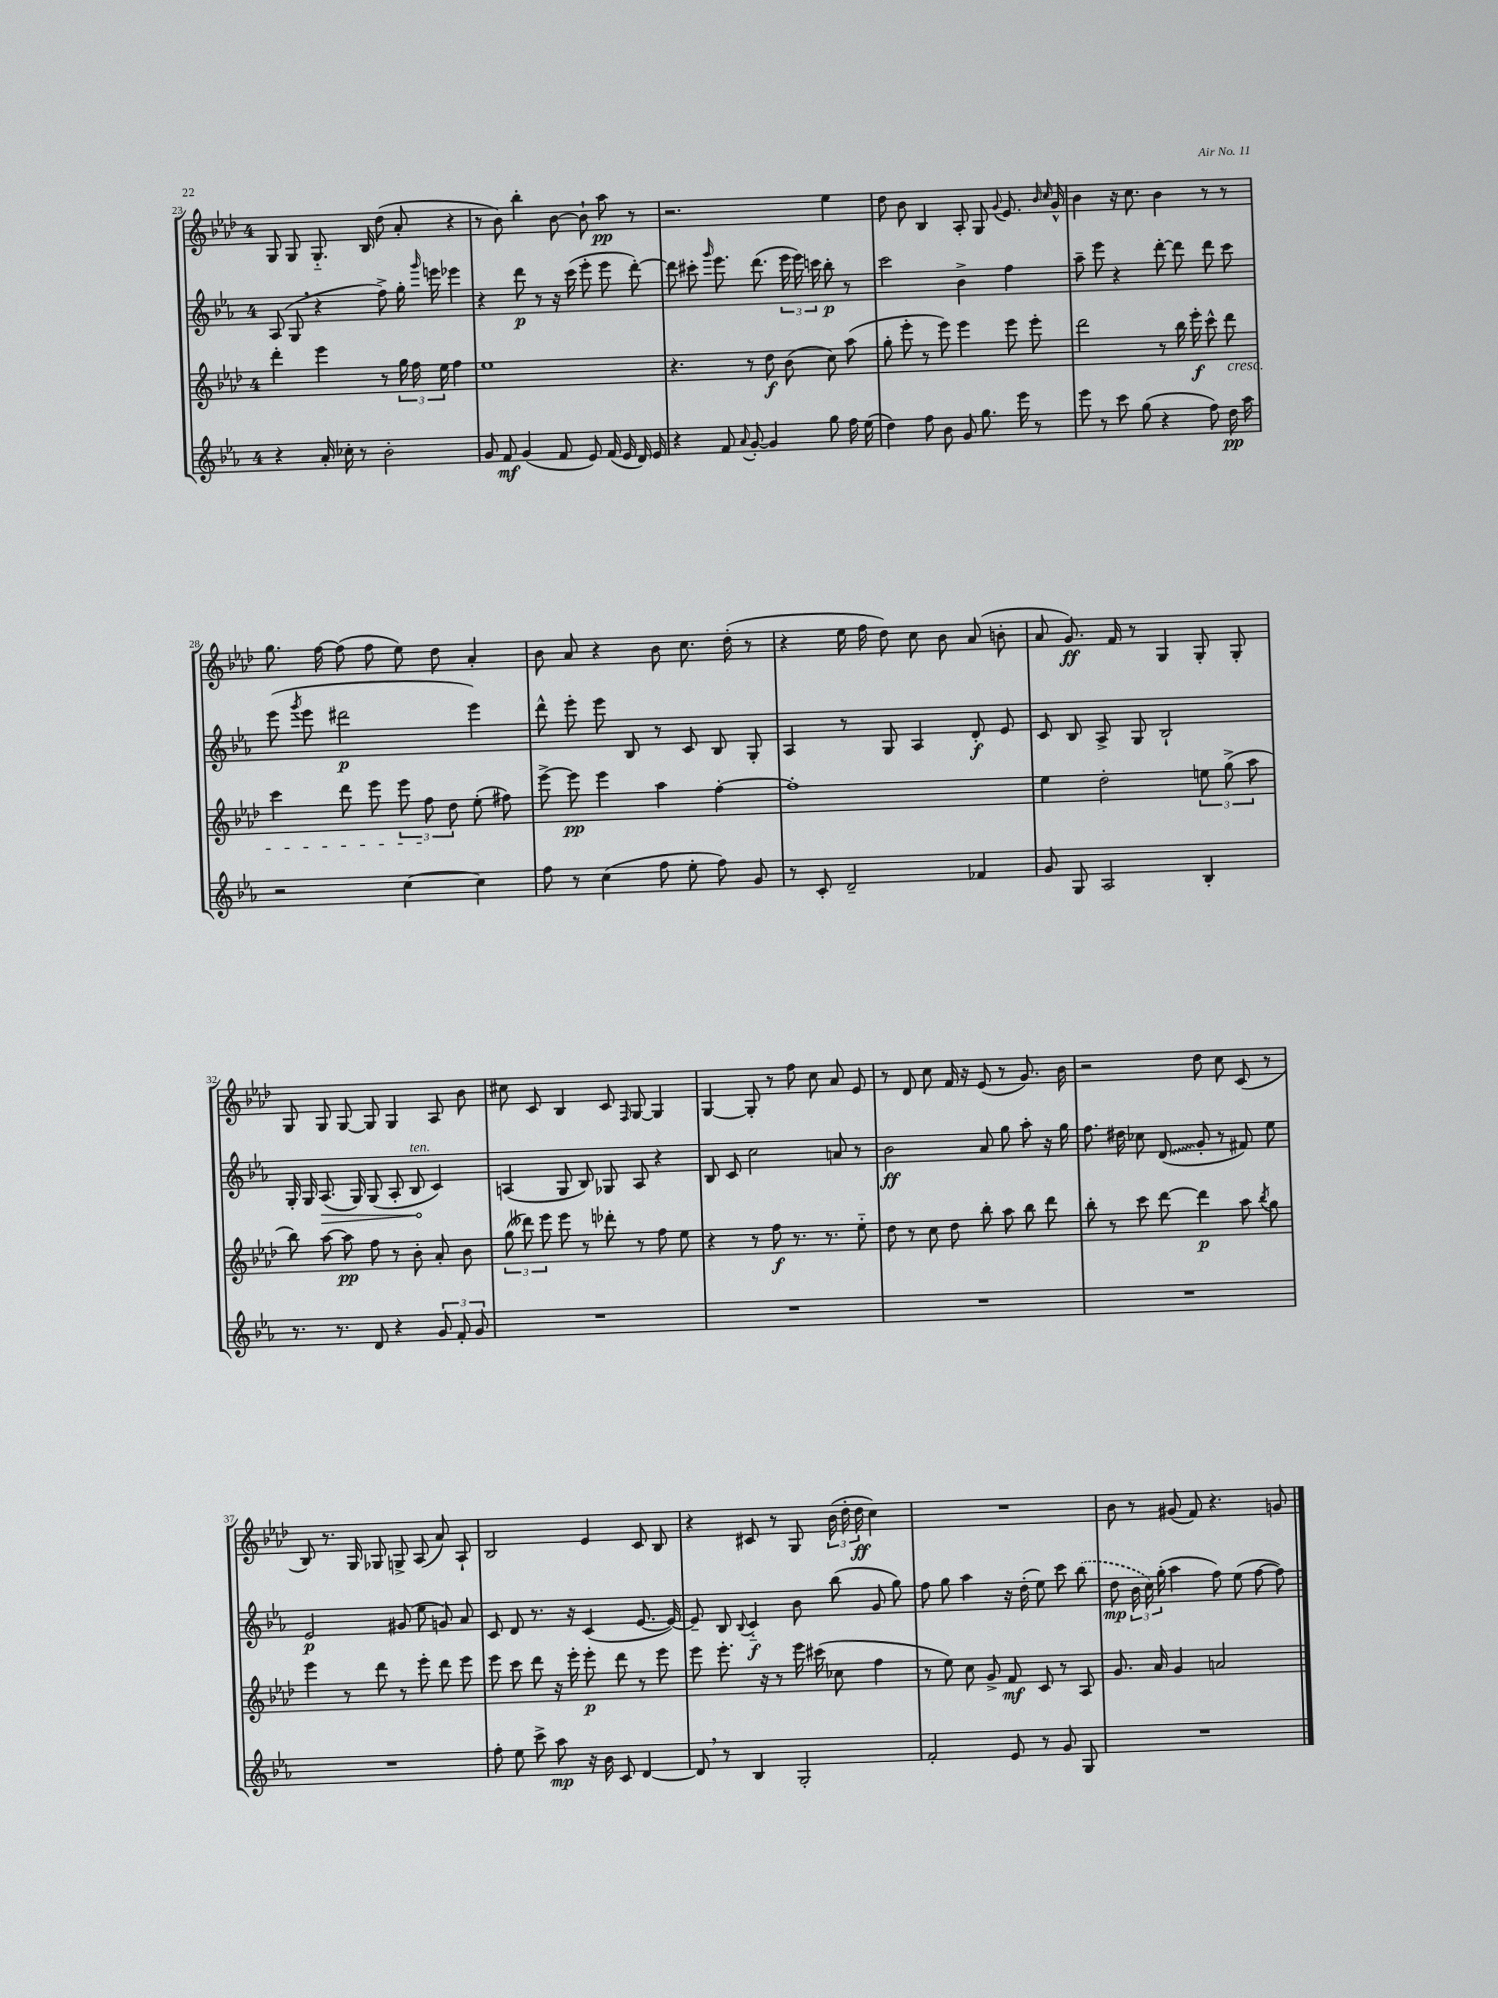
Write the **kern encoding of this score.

**kern	**kern	**kern	**kern
*staff4	*staff3	*staff2	*staff1
*clefG2	*clefG2	*clefG2	*clefG2
*k[b-e-a-]	*k[b-e-a-d-]	*k[b-e-a-]	*k[b-e-a-d-]
*M4/4	*M4/4	*M4/4	*M4/4
4r	4ddd-'	(8A-	8G
.	.	8G	8G
16a-'	4eee-	4r	8.G'~
16cc-'	.	.	.
8r	.	.	.
.	.	.	16B-
2b-'	8r	8ff^)	(8dd-
.	24gg	16gg'	8a-'
.	24ff	.	.
.	.	16qqggg	.
.	.	16eee	.
.	24ee-	.	.
.	4ff	4eee-	4r
=	=	=	=
8g	1ee-	4r	8r
8f	.	.	8b-)
(4g	.	8ddd	4bb-'
.	.	8r	.
8f	.	16r	[8b-
.	.	(16ccc	.
8e-)	.	8eee-'	8b-`]
(16f	.	8eee-	8aa-
16e-	.	.	.
16d)	.	[8ddd')	8r
16e-	.	.	.
=	=	=	=
4r	4.r	8ddd]	2.r
.	.	8ccc#'	.
.	.	16qqggg	.
8f	.	8.eee-	.
8qqa-	.	.	.
[8g'	8r	.	.
.	.	(8.ddd	.
4g]	8dd-	.	.
.	(8b-	24eee-	.
.	.	24eee-)	.
.	.	24ccc	.
8gg	8cc)	8bb-'	4ee-
16ff	(8aa-	8r	.
(16ee-	.	.	.
=	=	=	=
4dd)	8gg'	2ccc	8dd-
.	8eee-'	.	8b-
8ff	8r	.	4B-
8b-	8eee-)	.	.
8g	4eee-	4b-^	8A-'
8.gg	.	.	8G
.	.	.	8qqg
.	8eee-	4ff	8.e-
16eee-	.	.	.
8r	8eee-'	.	.
.	.	.	16qqb-
.	.	.	16qqcc
.	.	.	16g^^
=	=	=	=
8eee-	2ddd-	8aa-~	4b-
8r	.	8eee-	.
8ccc	.	4r	16r
.	.	.	8.cc
(8gg	.	.	.
4r	8r	[8ddd'	4b-
.	16bb-	8ddd]	.
.	16eee-'	.	.
8ff)	8ccc^^	8ddd	8r
16dd	8ddd-	8ccc	8r
16aa-	.	.	.
=	=	=	=
2r	4ccc	(8eee-	8.gg
.	.	8qggg	.
.	.	8eee-	.
.	.	.	[16ff
.	8ddd-	2ddd#	(8ff]
.	8eee-	.	8ff
[4cc	12eee-	.	8ee-)
.	12ff	.	.
.	.	.	8dd-
.	12dd-	.	.
4cc]	(8ee-'	4eee-)	4a-'
.	8ff#)	.	.
=	=	=	=
8ff	[8eee-^	8ddd^^	8b-
8r	8eee-]	8eee-'	8a-
(4cc	4eee-	8eee-	4r
.	.	8B-	.
8ff	4aa-	8r	8b-
8ee-'	.	8c	8.cc
8ff)	[4ff'	8B-	.
.	.	.	(16dd-'
8g	.	8G'	8r
=	=	=	=
8r	1ff']	4A-	4r
8c'	.	.	.
2d~	.	8r	16ee-
.	.	.	16ff
.	.	8G	8dd-)
.	.	4A-	8cc
.	.	.	8b-
4f-	.	8d'	(8a-
.	.	8e-	8b'
=	=	=	=
8g	4ee-	8c	8a-
8G	.	8B-	8.g)
2A-	2dd-'	8A-^	.
.	.	.	16f
.	.	8G	8r
.	.	2B-`	4G
4B-'	12ee	.	8G'
.	(12gg^	.	.
.	.	.	8G'
.	12aa-	.	.
=	=	=	=
8.r	8bb-)	16G'	8G
.	.	16G	.
.	[8aa-	(8.A-	8G
8.r	.	.	.
.	8aa-]	.	[8G
.	.	16G)	.
8d	8ff	(8G	8G]
4r	8r	8A-'	4G
.	8b-'	8B-	.
12g	8a-'	4c)	8A-
12f'	.	.	.
.	8b-	.	8b-
12g	.	.	.
=	=	=	=
1r	(12gg	(4A	8cc#
.	12ddd--)	.	.
.	.	.	8c
.	12eee-	.	.
.	8eee-	8G	4B-
.	8r	8B-)	.
.	8ddd-'	8G-	8c
.	.	.	16qqF
.	8r	8A	[8G
.	8ff	4r	4G]
.	8ee-	.	.
=	=	=	=
1r	4r	8B-	[4G
.	.	8c	.
.	8r	2cc	8G']
.	8ff	.	8r
.	8.r	.	8ff
.	.	.	8cc
.	8.r	.	.
.	.	8a	8a-
.	8ee-'~	8r	8e-
=	=	=	=
1r	8dd-	2b-	8r
.	8r	.	8d-
.	8cc	.	8cc
.	8dd-	.	16f
.	.	.	16r
.	8bb-'	8a-	(8e-
.	8aa-	8gg	8r
.	8bb-	8aa-'	8.g)
.	8ddd-	16r	.
.	.	16gg	16b-
=	=	=	=
1r	8bb-'	8.ff	2r
.	8r	.	.
.	.	16dd#	.
.	8ccc	8cc-	.
.	[8ddd-	(8d	.
.	4ddd-]	8g'	8dd-
.	.	8r	8cc
.	8aa-	8f#)	(8c
.	8qbb-	.	.
.	8gg	8ee-	8r
=	=	=	=
1r	4eee-	2e-	8B-)
.	.	.	8.r
.	8r	.	.
.	.	.	16G
.	8ddd-	.	8G-
.	8r	(8g#	8G^
.	8eee-'	8ee-	(8A-
.	8ddd-	8g)	8a-)
.	8eee-	8a-	8A-`
=	=	=	=
8ff'	8eee-	8c	2B-
8ee-	8ccc	8d	.
8ccc^	8ddd-	8.r	.
8aa-	16r	.	.
.	16eee-'	16r	.
16r	8eee-'	(4c	4e-
16b-	.	.	.
8c	8ddd-	.	.
[4d	8r	[8.e-	8c
.	8eee-	.	8B-
.	.	16e-_)	.
=	=	=	=
8d]	8eee-	8e-~]	4r
8r	8.eee-'	8B-	.
.	.	8qqB-	.
4B-	.	4c'~	8c#
.	16r	.	.
.	8r	.	8r
2G'	16eee-	8b-	8G
.	(16ccc#	.	.
.	8cc-	(8bb-	(24b-
.	.	.	24dd-'
.	.	.	24dd-
.	4ff	8g	4cc)
.	.	8gg)	.
=	=	=	=
2f'	8r	8ff	1r
.	8ee-)	8gg	.
.	8cc	4aa-	.
.	8g^	.	.
8e-	8f	16r	.
.	.	(16dd'	.
8r	8c	8ee-)	.
8g	8r	8ccc	.
8G	8A-	(8bb-	.
=	=	=	=
1r	8.g	8dd	8b-
.	.	24b-	8r
.	.	24cc)	.
.	16a-	.	.
.	.	(24gg'	.
.	4g	4aa-	(8g#
.	.	.	8f)
.	2a	8ff)	4.r
.	.	(8ee-	.
.	.	[8ff	.
.	.	8ff])	8g
==	==	==	==
*-	*-	*-	*-
